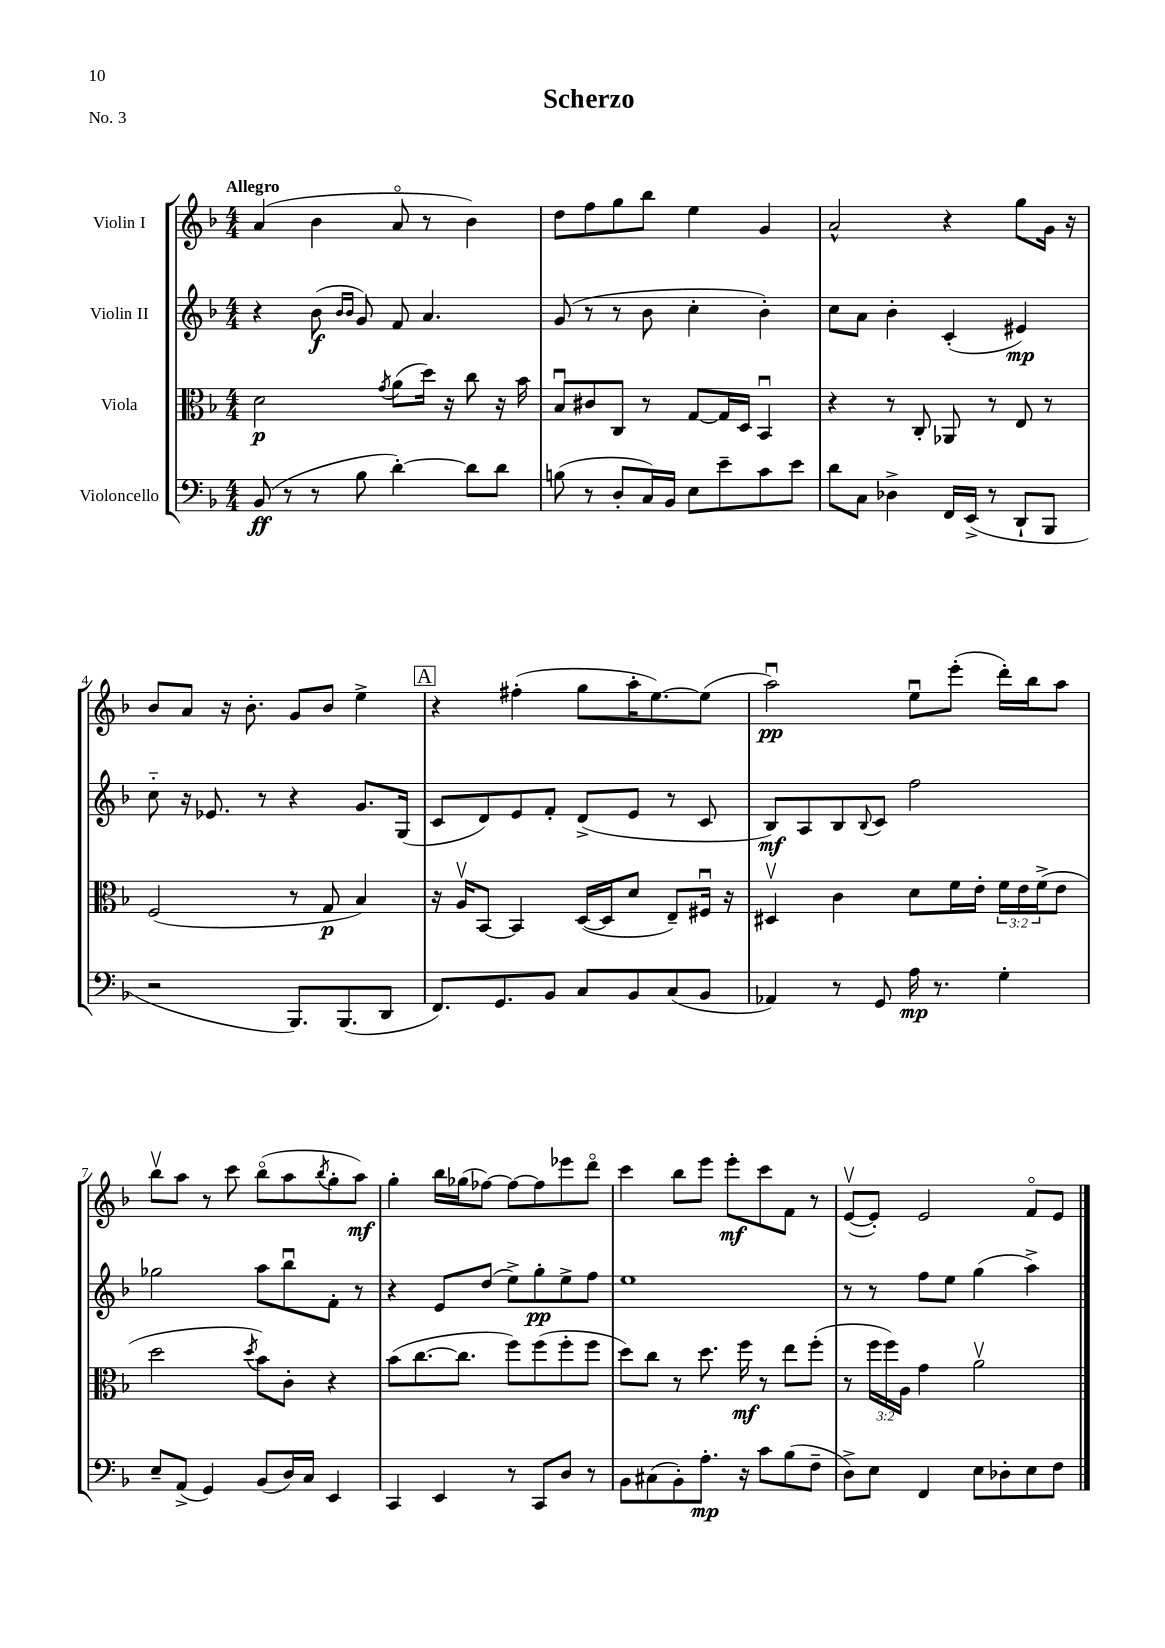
\header { title = "Scherzo" piece = "No. 3" }
<<
\new StaffGroup <<
\new Staff = "s0" \with { instrumentName = "Violin I" } {
    \clef treble \key f \major \numericTimeSignature \time 4/4 \tempo "Allegro"
    a'4( bes'4 a'8\flageolet r8 bes'4) |
    d''8 f''8 g''8 bes''8 e''4 g'4 |
    a'2-^ r4 g''8 g'16 r16 |
    bes'8 a'8 r16 bes'8.-. g'8 bes'8 e''4-> |
    \mark \markup { \box "A" } r4 fis''4-.( g''8 a''16-. e''8.~) e''8( |
    a''2\downbow\pp) e''8\downbow e'''8-.( d'''16-.) bes''16 a''8 |
    bes''8\upbow a''8 r8 c'''8 bes''8\flageolet( a''8 \acciaccatura { bes''8 } g''8-. a''8\mf) |
    g''4-. bes''16 ges''16( fes''8~) fes''8~ fes''8 ees'''8 d'''8\flageolet |
    c'''4 bes''8 e'''8 e'''8-.\mf c'''8 f'8 r8 |
    e'8~\upbow( e'8-.) e'2 f'8\flageolet e'8 \bar "|." |
}
\new Staff = "s1" \with { instrumentName = "Violin II" } {
    \clef treble \key f \major \numericTimeSignature \time 4/4
    r4 bes'8\f( \grace { bes'16 bes'16 } g'8) f'8 a'4. |
    g'8( r8 r8 bes'8 c''4-. bes'4-.) |
    c''8 a'8 bes'4-. c'4-.( eis'4\mp) |
    c''8-_ r16 ees'8. r8 r4 g'8. g16( |
    \mark \markup { \box "A" } c'8 d'8) e'8 f'8-. d'8->( e'8 r8 c'8 |
    bes8\mf) a8 bes8 \appoggiatura { bes8 } c'8 f''2 |
    ges''2 a''8 bes''8\downbow f'8-. r8 |
    r4 e'8 d''8( e''8->) g''8-.\pp e''8-> f''8 |
    e''1 |
    r8 r8 f''8 e''8 g''4( a''4->) \bar "|." |
}
\new Staff = "s2" \with { instrumentName = "Viola" } {
    \clef alto \key f \major \numericTimeSignature \time 4/4 \override Staff.TupletNumber.text = #tuplet-number::calc-fraction-text
    d'2\p \acciaccatura { g'8 } a'8( d''16) r16 c''8 r16 bes'16 |
    bes8\downbow cis'8 c8 r8 g8~ g16 d16 bes,4\downbow |
    r4 r8 c8-. aes,8 r8 e8 r8 |
    f2( r8 g8\p bes4) |
    \mark \markup { \box "A" } r16 a16\upbow bes,8~ bes,4 d16~( d16 d'8 e8--) fis16\downbow r16 |
    dis4\upbow c'4 d'8 f'16 e'16-. \tuplet 3/2 { f'16 e'16 f'16->( } e'8 |
    d''2 \acciaccatura { d''8 } bes'8) c'8-. r4 |
    bes'8( c''8.~ c''8. f''8) f''8( f''8-. f''8 |
    d''8) c''8 r8 d''8. f''16\mf r8 e''8 f''8-.( |
    r8 \tuplet 3/2 { f''16 f''16) a16 } g'4 a'2\upbow \bar "|." |
}
\new Staff = "s3" \with { instrumentName = "Violoncello" } {
    \clef bass \key f \major \numericTimeSignature \time 4/4
    bes,8\ff( r8 r8 bes8 d'4~-.) d'8 d'8 |
    b8( r8 d8-. c16) bes,16 e8 e'8-- c'8 e'8 |
    d'8 c8 des4-> f,16 e,16->( r8 d,8-! bes,,8 |
    r2 bes,,8.) bes,,8.( d,8 |
    \mark \markup { \box "A" } f,8.) g,8. bes,8 c8 bes,8 c8( bes,8 |
    aes,4) r8 g,8 a16\mp r8. g4-. |
    e8-- a,8->( g,4) bes,8( d16) c16 e,4 |
    c,4 e,4 r8 c,8 d8 r8 |
    bes,8 cis8( bes,8-.) a8.-.\mp r16 c'8 bes8( f8-- |
    d8->) e8 f,4 e8 des8-. e8 f8 \bar "|." |
}
>>
>>
